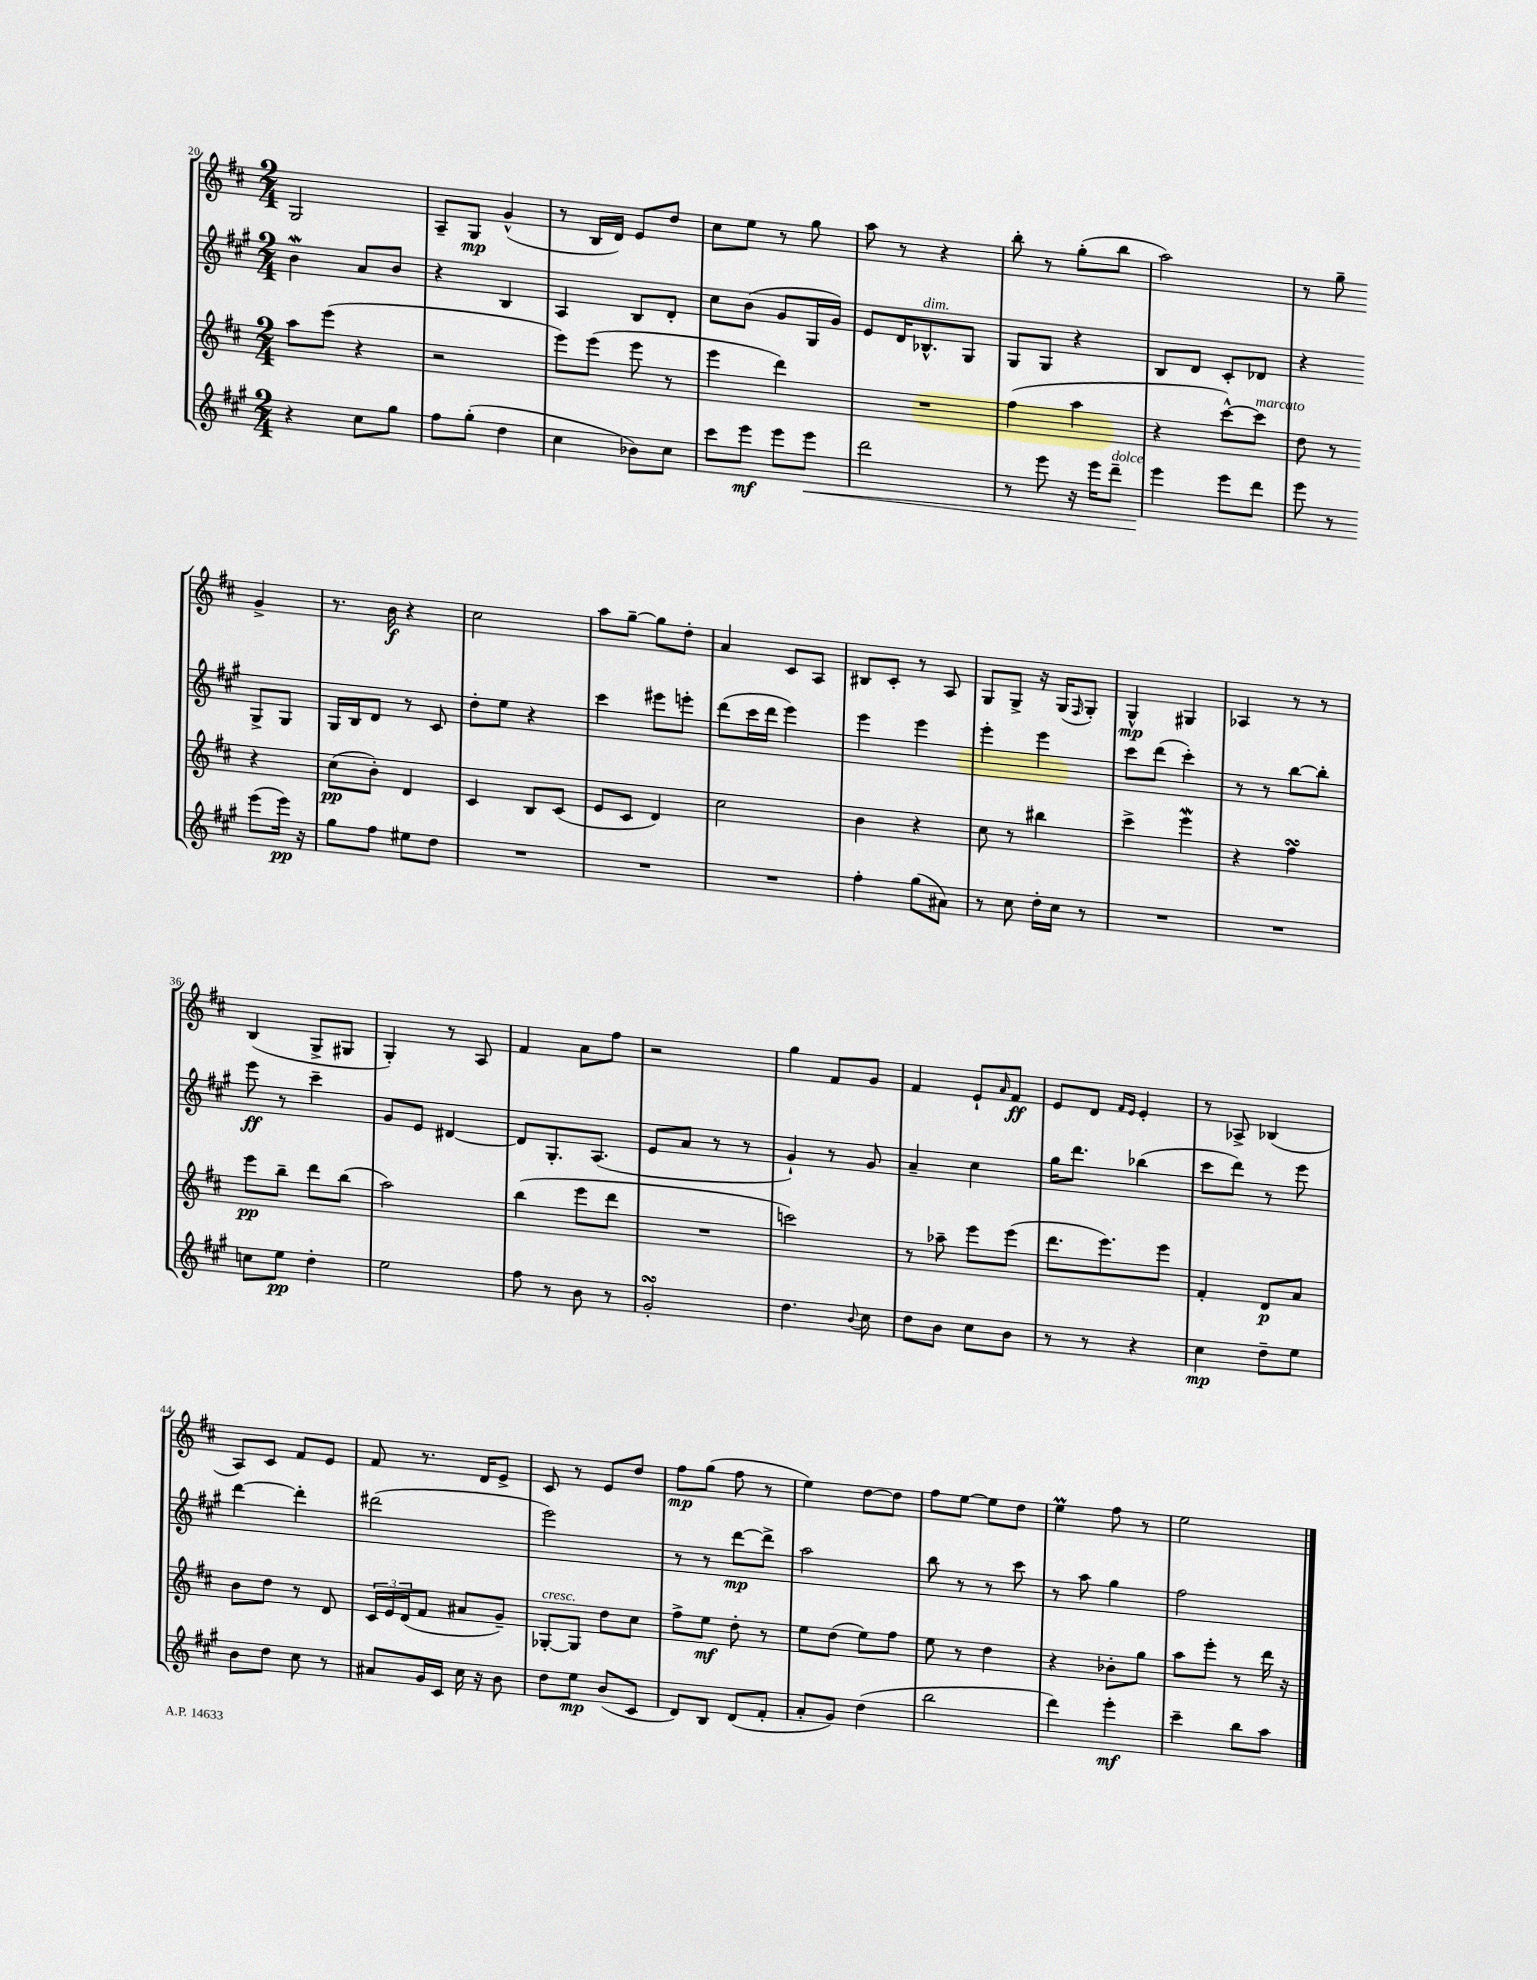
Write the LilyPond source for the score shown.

<<
\new StaffGroup <<
\new Staff = "s0" {
    \clef treble \key d \major \numericTimeSignature \time 2/4
    g2 |
    a8-- g8\mp g'4-^( |
    r8 b16 d'16) e'8 d''8 |
    cis''8 e''8 r8 g''8 |
    a''8 r8 r4 |
    b''8-. r8 g''8-.( b''8 |
    a''2) |
    r8 g''8-- g'4-> |
    r8. b'16\f r4 |
    cis''2 |
    a''8 g''8~-- g''8 d''8-. |
    a'4 cis'8 a8 |
    bis8 cis'8-. r8 a8 |
    g8 g8-> r16 g16( \grace { fis16 } g8-.) |
    g4-^\mp gis4 |
    aes4 r8 r8 |
    b4( g8-> gis8 |
    g4-.) r8 a8 |
    fis'4 a'8 fis''8 |
    r2 |
    g''4 fis'8 g'8 |
    fis'4 e'8-! \grace { a'16 } fis'8\ff |
    e'8 d'8 \grace { fis'16 e'16 } e'4-. |
    r8 aes8-> bes4( |
    a8) cis'8 fis'8 e'8 |
    fis'8 r8. d'16 e'8-> |
    cis'8 r8 e'8 d''8 |
    fis''8\mp g''8( fis''8 r8 |
    e''4) d''8~ d''8 |
    fis''8 e''8~ e''8 d''8 |
    e''4\prall fis''8 r8 |
    e''2 \bar "|." |
}
\new Staff = "s1" {
    \clef treble \key a \major \numericTimeSignature \time 2/4
    b'4\mordent a'8 b'8 |
    r4 b4 |
    a4 b8 d'8-. |
    cis''8 b'8( gis'8 gis16 gis'16) |
    e'8 d'16 bes8.-^^\markup { \italic "dim." } gis8 |
    gis8 gis8 r4 |
    b8 d'8 cis'8-. des'8 |
    r4 gis8-> gis8 |
    gis16 b16 d'8 r8 cis'8 |
    d''8-. e''8 r4 |
    cis'''4 eis'''8 e'''8-. |
    d'''8( cis'''16 d'''16 e'''4) |
    e'''4 e'''4 |
    e'''4-. e'''4 |
    cis'''8 d'''8( cis'''4-.) |
    r8 r8 b''8~ b''8-. |
    e'''8\ff r8 cis'''4-- |
    gis'8 e'8 dis'4~ |
    dis'8 gis8.-. a8.( |
    e'8 a'8 r8 r8 |
    gis'4-!) r8 gis'8 |
    a'4-- cis''4 |
    gis''16 d'''8. bes''4( |
    cis'''8 d'''8) r8 e'''8 |
    d'''4~ d'''4-. |
    dis'''2( |
    e'''2) |
    r8 r8 d'''8~\mp d'''8-> |
    a''2 |
    b''8 r8 r8 cis'''8 |
    r8 a''8 gis''4 |
    fis''2 \bar "|." |
}
\new Staff = "s2" {
    \clef treble \key d \major \numericTimeSignature \time 2/4
    a''8 e'''8( r4 |
    r2 |
    e'''8) e'''8( e'''8 r8 |
    e'''4 d'''4) |
    R2 |
    fis''4( a''4 |
    r4 cis'''8~-^) cis'''8^\markup { \italic "marcato" } |
    d''8 r8 r4 |
    cis''8\pp( b'8-.) d'4 |
    cis'4 b8 cis'8( |
    e'8 cis'8 d'4) |
    cis''2 |
    b'4 r4 |
    cis''8 r8 bis''4 |
    cis'''4-> e'''4\mordent |
    r4 fis''4\turn |
    e'''8\pp b''8-- d'''8 b''8( |
    a''2) |
    b''4( e'''8 d'''8 |
    R2 |
    c'''2) |
    r8 aes''8-- e'''8 e'''8( |
    d'''8. e'''8.) e'''8 |
    fis'4-. d'8\p a'8 |
    b'8 d''8 r8 d'8 |
    \tuplet 3/2 { cis'16 e'16 d'16( } fis'8 ais'8 g'8--) |
    ges8~-.^\markup { \italic "cresc." } ges8 d''8 cis''8 |
    fis''8-> e''8\mf d''8-. r8 |
    e''8 d''8( e''8) fis''8 |
    e''8 r8 d''4 |
    r4 bes'8-. g''8 |
    a''8 e'''8-. r8 d'''16 r16 \bar "|." |
}
\new Staff = "s3" {
    \clef treble \key a \major \numericTimeSignature \time 2/4
    r4 cis''8 gis''8 |
    fis''8 gis''8-.( d''4 |
    cis''4 bes'8) cis''8 |
    cis'''8 e'''8\mf e'''8 e'''8\< |
    d'''2 |
    r8 e'''8 r16 e'''16 d'''8--^\markup { \italic "dolce" } |
    e'''4\! e'''8 d'''8 |
    e'''8 r8 e'''8( e'''16\pp) r16 |
    gis''8 fis''8 eis''8 d''8 |
    R2 |
    R2 |
    R2 |
    fis''4-. gis''8( ais'8) |
    r8 cis''8 d''16-. cis''16 r8 |
    R2 |
    R2 |
    c''8 e''8\pp d''4-. |
    e''2 |
    fis''8 r8 b'8 r8 |
    gis'2-.\turn |
    d''4. \appoggiatura { b'8 } cis''8 |
    d''8 b'8 cis''8 b'8 |
    r8 r8 r4 |
    cis''4\mp d''8-- e''8 |
    b'8 d''8 cis''8 r8 |
    ais'8 gis'16 cis'16 cis''16 r16 b'8 |
    d''8 e''8\mp b'8( cis'8 |
    d'8) b8 d'8( fis'8-. |
    a'8-. gis'8) d''4( |
    b''2 |
    d'''4) e'''4-.\mf |
    cis'''4-- b''8 a''8 \bar "|." |
}
>>
>>
\layout { \context { \Score currentBarNumber = #20 } }
